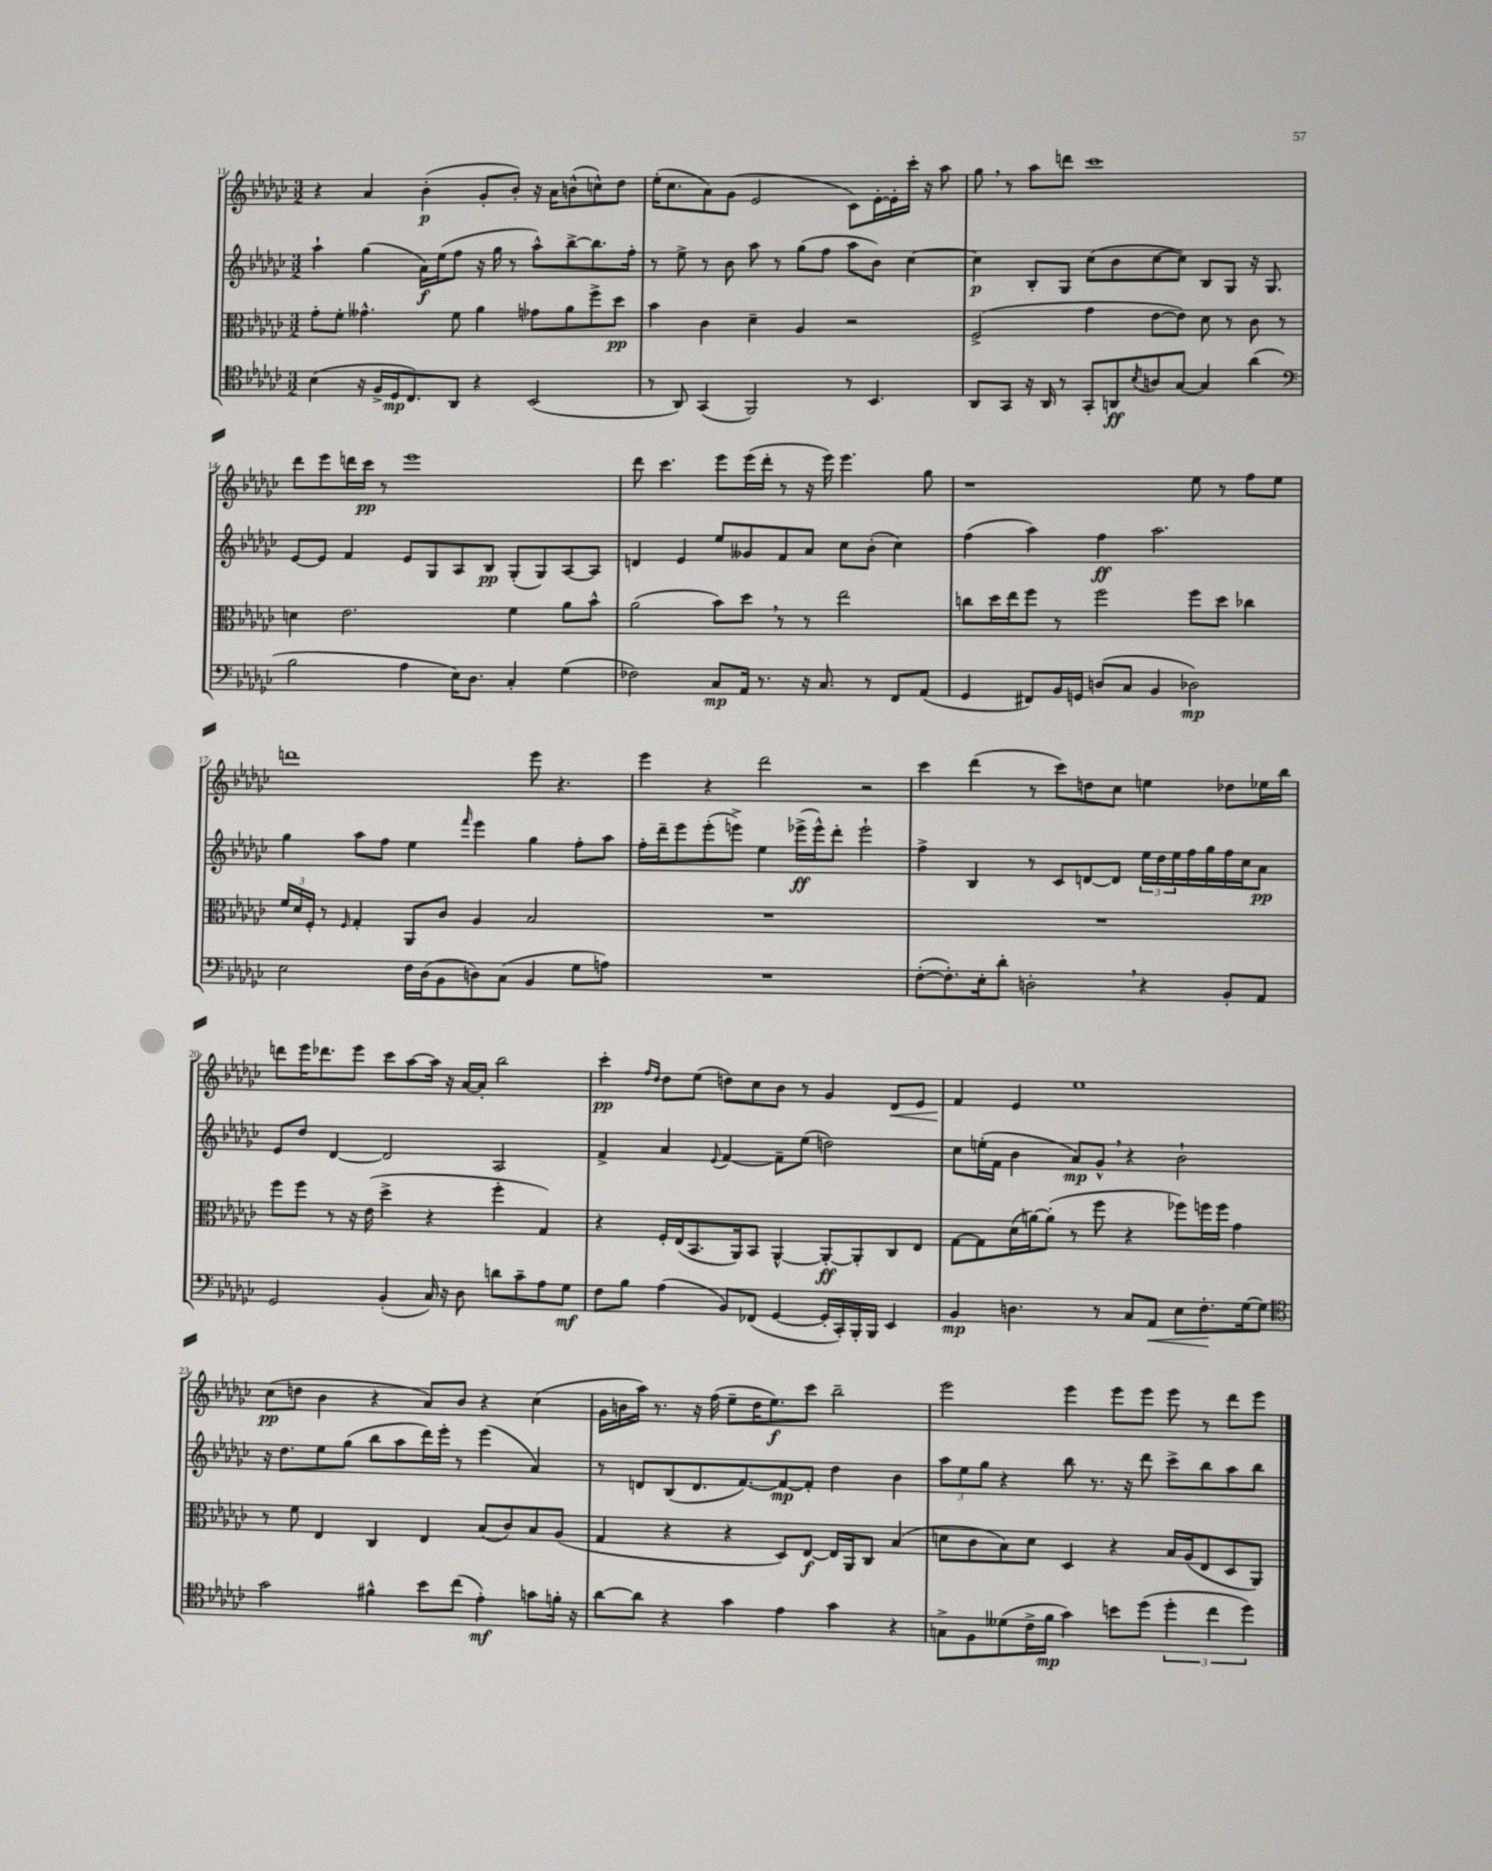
<<
\new StaffGroup <<
\new Staff = "s0" {
    \clef treble \key ges \major \numericTimeSignature \time 3/2
    r4 aes'4 bes'4-.\p( ges'8-. bes'8-.) r16 aes'16 b'8-^( c''8-^) des''8 |
    ees''16-.( ces''8. aes'8) ges'8( ees'2 ces'8) ees'16~-. ees'16-. ces'''16-. r16 aes''8 |
    ges''8 \breathe r8 aes''8 d'''8 ces'''1 |
    des'''8 ees'''8 d'''16 ces'''16\pp r8 ees'''1 |
    des'''8 ces'''4. ees'''8 ees'''16( des'''16-. r8 r16 ees'''16) ees'''4. ges''8 |
    r1 ees''8 r8 f''8 ees''8 |
    d'''1 ees'''8 r4. |
    ees'''4 r4 des'''2 r2 |
    ces'''4 des'''4( r8 ces'''8) d''8 ces''8 e''4 des''8 ees''16 bes''16 |
    d'''8 ees'''16 des'''8. ees'''8 ces'''8 aes''8~ aes''16 r16 aes'16~ aes'16-. bes''2 |
    ces'''4-.\pp \grace { f''16 des''16 } des''8 ees''8( d''8) ces''8 bes'8 r8 ges'4 des'8\< ees'8 |
    f'4\! ees'4 ees''1 |
    ces''8\pp( d''8 bes'4 r4 aes'8) bes'8 r4 ces''4( |
    ges'16 b'16 aes''16) r8. r16 f''16( ees''8-- des''16 ees''8.\f) ces'''8 bes''2-- |
    ees'''2 ees'''4 ees'''8 ees'''8 ees'''8 r8 des'''8 ees'''8 \bar "|." |
}
\new Staff = "s1" {
    \clef treble \key ges \major \numericTimeSignature \time 3/2
    aes''4-! ges''4( aes'16\f) ees''16( f''8 r16 ges''16 r8 aes''8-^) bes''8~-> bes''8. f''16-. |
    r8 ees''8-> r8 bes'8 aes''8 r8 ges''8( f''8 aes''8 bes'8) ces''4~ |
    ces''4\p bes8-. ges8 ces''8( bes'8 ces''8~ ces''8) bes8 ges8 r16 ges8. |
    ees'8~ ees'8 f'4 ees'8 ges8 aes8 bes8\pp ges8-.( ges8) aes8~ aes8 |
    d'4 ees'4 ees''8 geses'8 f'8 aes'8 ces''8 bes'8-.( ces''4) |
    f''4( aes''4) f''4\ff aes''2. |
    ges''4 aes''8 f''8 ees''4 \grace { f'''16 } ees'''4 ges''4 f''8-. aes''8 |
    f''16-. des'''16-- ees'''8 ees'''8-.( e'''8->) ees''4 ees'''16->\ff( ees'''16-^) des'''8-. ees'''2-! |
    f''4-> bes4 r8 ces'8 d'8~ d'8 \tuplet 3/2 { ees''16 des''16 ees''16 } f''16 ges''16 f''16 ces''16 aes'8\pp |
    ees'8 des''8 des'4~ des'2 aes2 |
    f'4-> aes'4 \appoggiatura { ees'8 } f'4~ f'8-- ees''8( d''2) |
    ces''8 e''16-.( f'16 bes'4 aes'8\mp) ges'8-^ \breathe r4 bes'2-! |
    r16 des''8. ees''8 ges''8( bes''8 aes''8 des'''16) ees'''16-. r8 ees'''4( aes'4) |
    r8 d'8 bes8( d'8. f'8.~) f'8~\mp f'8-. des''4 bes'4 |
    \tuplet 3/2 { aes''8 ees''8 ges''8 } r4 bes''8 r8. r16 des'''8 ces'''8-> bes''8 aes''8 bes''8 \bar "|." |
}
\new Staff = "s2" {
    \clef alto \key ges \major \numericTimeSignature \time 3/2
    ges'8-. f'8-. geses'4.-^ f'8 aes'4 ges'8 aes'8 f''8-> des''8\pp |
    bes'4 ces'4 des'4-- aes4 r2 |
    f2->( ges'4 ees'8~ ees'8) des'8 r8 ces'8 r8 |
    d'4 ees'2. f'4 aes'8 bes'8-^ |
    aes'2( bes'8) des''8 \breathe r8 r8 ees''2 |
    c''8 des''16 ees''16 f''8 r8 f''2 f''8 des''8 ces''4 |
    \tuplet 3/2 { f'16 des'16 f16-. } r8 \grace { f16 } ges4-. aes,8 ces'8 aes4 bes2 |
    R1. |
    R1. |
    f''8 f''8 r8 r16 ees'16( des''4-> r4 f''4-. ges4) |
    r4 f16-. ees16( bes,8. aes,16) bes,8 aes,4~-^ aes,8~-.\ff aes,8-. ces8 ees8 |
    ges8~ ges8 des'16( a'16~) a'8-.( r8 f''8 r4 fes''8) f''16 f''16 ges'4 |
    r8 f'8 ees4 ces4 ees4 bes8( ces'8) bes8 aes8( |
    ges4 r4 r4 des8) ees8~\f ees16 aes,16 ces8 bes4( |
    d'8 ces'8 bes8) d'8 des4 r4 bes16 aes16( ees8 des8 aes,8) \bar "|." |
}
\new Staff = "s3" {
    \clef tenor \key ges \major \numericTimeSignature \time 3/2
    bes4( r16 f16-> des16\mp ces8.) aes,8 r4 bes,2( |
    r8 aes,8) ges,4( f,2) r8 bes,4. |
    aes,8 ges,8 r16 aes,16 r8 ges,8-. a,8\ff \acciaccatura { bes8 } a8 ges8~ ges4 aes'4( |
    \clef bass bes2 aes4 ees16) des8. ces4-. ges4( |
    fes2) ces8\mp aes,16 r8. r16 ces8. r8 f,8 aes,8( |
    ges,4 fis,8) bes,16 g,16 d8( ces8 bes,4 des2\mp) |
    ees2 f16 des16( bes,8 d8) ces8( bes,4 ges8 a8) |
    R1. |
    f8~-.( f8.-.) ees16-. des'8-. d2-. \breathe r4 bes,8-. aes,8 |
    ges,2 bes,4-.( ces16) r16 des8 d'8 ces'8-- aes8 ges8\mf |
    f8 bes8 aes4( bes,8) fes,8( ges,4~ ges,16-. ces,16-.) bes,,16-. bes,,16 ees,4 |
    bes,4\mp d4. r8 ces8 aes,8\< ees8 f8.-.\! ges16~ ges8 |
    \clef tenor ges'2 fis'4-^ bes'8 ces''8( ees'4-.\mf) g'8 f'16-. r16 |
    aes'8~ aes'8 r4 ges'4 ees'4 ges'4 r4 |
    g8-> f8 deses'8( ces'16-> f'16\mp ges'4) b'8 des''8( \tuplet 3/2 { des''4-. ces''4 des''4) } \bar "|." |
}
>>
>>
\layout { \context { \Score currentBarNumber = #11 } }
